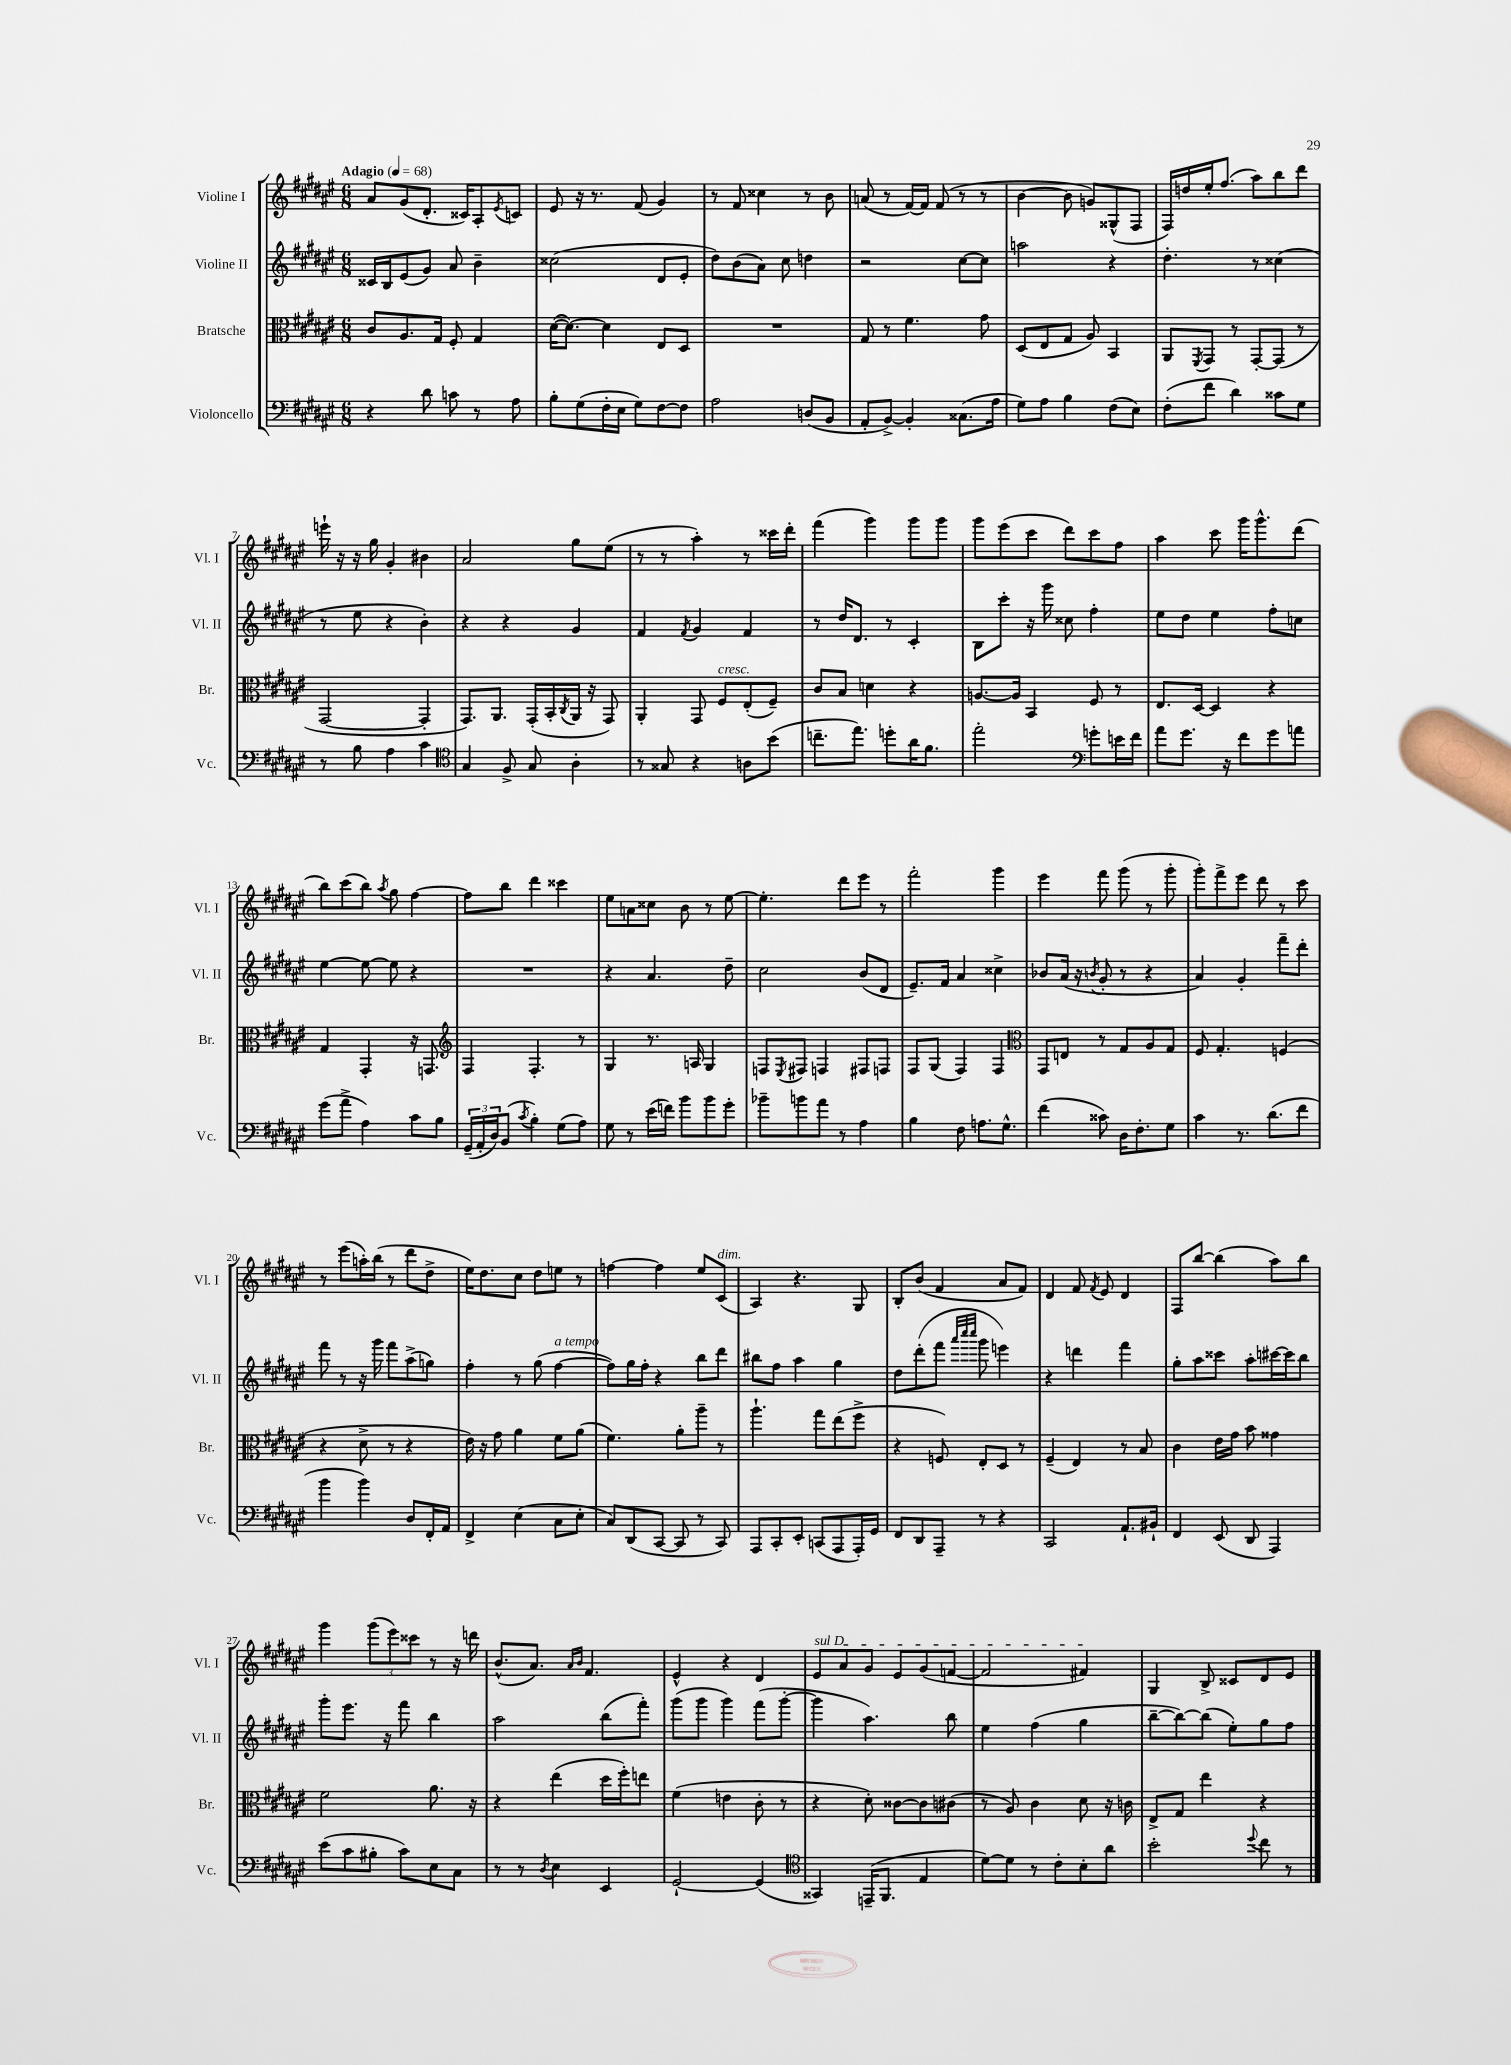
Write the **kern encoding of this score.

**kern	**kern	**kern	**kern
*staff4	*staff3	*staff2	*staff1
*clefF4	*clefC3	*clefG2	*clefG2
*k[f#c#g#d#a#e#]	*k[f#c#g#d#a#e#]	*k[f#c#g#d#a#e#]	*k[f#c#g#d#a#e#]
*M6/8	*M6/8	*M6/8	*M6/8
*MM68	*MM68	*MM68	*MM68
4r	8c#	16c##	8a#
.	.	16B	.
.	8.A#	(8e#	(8g#
8d#	.	8g#)	8.d#'
.	16G#	.	.
8c	8F#'	8a#	.
.	.	.	16c##)
8r	4G#	4b~	8A#'
.	.	.	8qe#
8A#	.	.	8c
=	=	=	=
8B'	([16d#	(2cc##	8e#
.	8.d#_)	.	.
(8G#	.	.	16r
.	.	.	8.r
16F#'	4d#]	.	.
16E#	.	.	.
8G#)	.	.	(8f#
[8F#	8E#	8d#	4g#)
8F#]	8D#	8e#'	.
=	=	=	=
2A#	2.r	8dd#)	8r
.	.	(8b	8f#
.	.	8a#)	4cc##
.	.	8cc#	.
(8D	.	4dd	8r
8BB	.	.	8b
=	=	=	=
8AA#'	8G#	2r	(8a
[8BB^)	8r	.	8r
4BB']	4.f#	.	[16f#)
.	.	.	16f#]
.	.	.	(8f#
(8.C##	.	[8cc#	8r
.	8g#	8cc#]	8r
16A#	.	.	.
=	=	=	=
8G#)	(8D#	2aa	[4b
8A#	8E#	.	.
4B	8G#	.	8b]
.	8A#)	.	8g)
(8F#	4BB	4r	(8G##^^
8E#)	.	.	8F#
=	=	=	=
(8F#'	8AA#	4.dd#'	16F#)
.	.	.	16dd
.	8qFF#	.	.
8f#	8GG#	.	16ee#'
.	.	.	(8.ff#
4d#)	8r	.	.
.	[8GG#'	8r	8aa#)
8c##	(8GG#]	(4cc##	8bb
8G#	8r	.	8ddd#
=	=	=	=
8r	[2GG#	8r	16eee`
.	.	.	16r
8B	.	8ee#	16r
.	.	.	16gg#
4A#	.	4r	4g#'
4c#	4GG#']	4b')	4b#
=	=	=	=
*clefC4	*	*	*
4G#	8.GG#)	4r	2a#
.	8.AA#	.	.
8F#^	.	4r	.
8G#	(16GG#'	.	.
.	16BB'	.	.
.	8qC#	.	.
4A#'	16AA#	4g#	8gg#
.	16r	.	.
.	8GG#)	.	(8ee#
=	=	=	=
8r	4AA#'	4f#	8r
8G##	.	.	8r
.	.	8qf#	.
4r	8GG#	4g#	4aa#')
.	8F#	.	.
8A	(8E#'	4f#	8r
(8b	8F#~)	.	16ccc##
.	.	.	16ddd#'
=	=	=	=
8.cc~	8c#	8r	(4fff#
.	8B	16dd#	.
8.ee#)	.	8.d#	.
.	4d	.	4ggg#)
8dd'	.	8r	.
16a#	4r	4c#'	8ggg#
8.f#	.	.	.
.	.	.	8ggg#
=	=	=	=
2ee#'	[8.A	8B	8ggg#
.	.	8ccc#'	(8eee#
.	16A]	.	.
.	4BB	16r	8ccc#
.	.	16ggg#	.
.	.	8cc##	8ddd#)
*clefF4	*	*	*
8g'	8F#	4ff#'	8ccc#
16e	8r	.	8ff#
16f#	.	.	.
=	=	=	=
8a#	8.E#	8ee#	4aa#
8.g#	.	8dd#	.
.	[16D#	.	.
.	4D#]	4ee#	8ccc#
16r	.	.	.
8f#	.	.	16ggg#
.	.	.	8.ggg#^^
8g#	4r	8ff#'	.
8a	.	8cc	(8ddd#
=	=	=	=
(8g#	4G#	[4ee#	8bb)
8a#^	.	.	(8ccc#
4A#)	4GG#'	8ee#_	8bb)
.	.	.	8qaa#
.	.	8ee#]	8gg#
8c#	16r	4r	[4ff#
.	8.GG	.	.
8B	.	.	.
=	=	=	=
*	*clefG2	*	*
(24GG#~	4F#	2.r	8ff#]
24AA#'	.	.	.
24D#)	.	.	.
(8BB	.	.	8bb
8qc#	.	.	.
4B')	4.F#'	.	4ddd#
(8G#	.	.	4ccc##
8A#)	8r	.	.
=	=	=	=
8G#	4G#	4r	8ee#
8r	.	.	8a
(16e#	8.r	4.a#	8cc##
16f)	.	.	.
8b	.	.	8b
.	16A	.	.
8b	4G#	.	8r
8g#'	.	8dd#~	[8ee#
=	=	=	=
8b-~	8F	2cc#	4.ee#']
.	8qE#	.	.
8b	8F#	.	.
8a#	4F	.	.
8r	.	.	8ddd#
4A#	8F#	(8b	8eee#
.	8F	8d#	8r
=	=	=	=
4B	8F#	8.e#~)	2fff#'
.	(8G#	.	.
.	.	16f#	.
8F#	4F#)	4a#	.
8.A	.	.	.
.	4F#	4cc##^	4ggg#
8.G#^^	.	.	.
=	=	=	=
*	*clefC3	*	*
(4f#	8GG#	8b-	4eee#
.	8E	(16a#	.
.	.	16r	.
.	.	8qb	.
8c##)	8r	8g#'	8fff#
16D#	8G#	8r	(8ggg#
8.F#'	.	.	.
.	8A#	4r	8r
8G#	8G#	.	8ggg#'
=	=	=	=
4c#	8F#	4a#)	8ggg#')
.	4.G#'	.	8fff#^
8.r	.	4g#'	8eee#
.	.	.	8ddd#
(8.d#	.	.	.
.	(4F	8fff#~	8r
8f#	.	8ddd#'	8ccc#
=	=	=	=
4b	4r	8fff#	8r
.	.	8r	(8eee#
4b)	8d#^	16r	16aa')
.	.	16ggg#	(16bb
.	8r	8fff#	8r
8D#	4r	(8aa#^	8ddd#
16FF#'	.	8gg)	8dd#^
16AA#	.	.	.
=	=	=	=
4FF#^	16e#)	4ff#'	16ee#)
.	16r	.	8.dd#
.	8g#	.	.
(4E#	4a#	8r	8cc#
.	.	(8gg#	8dd#
8C#	8f#	[4ff#	8ee
8E#'	(8a#	.	8r
=	=	=	=
8C#)	4.f#)	8ff#])	[4ff
(8DD#	.	16gg#	.
.	.	16ff#'	.
[8CC#	.	4r	4ff]
8CC#]	8a#'	.	.
8r	8aa#~	8bb	8ee#
8CC#)	8r	8ddd#	(8c#
=	=	=	=
8AAA#	4.aa#`	8bb#	4A#)
8CC#'	.	8ff#	.
8EE#'	.	4aa#	4.r
(8CC	8gg#	.	.
8AAA#	(8ee#	4gg#	.
16AAA#')	8ff#^	.	8G#
16GG#	.	.	.
=	=	=	=
8FF#	4r	8dd#	8B'
8DD#	.	(8ddd#'	(8b
8AAA#~	8F)	8fff#	4f#
.	.	32qqaaa#	.
.	.	32qqcccc#	.
.	.	32qqcccc#	.
8r	8E#'	8ggg#	.
4r	8D#	4eee)	8a#
.	8r	.	8f#)
=	=	=	=
2CC#	(4F#~	4r	4d#
.	4E#)	4ddd	8f#
.	.	.	8qf#
.	.	.	8e#
8.AA#`	8r	4fff#	4d#
.	8B	.	.
16BB#`	.	.	.
=	=	=	=
4FF#	4c#	8gg#'	8F#
.	.	8aa#	[8bb
(8EE#	16e#	8ccc##	(4bb]
.	16g#	.	.
8DD#	8b	8aa#'	.
4AAA#)	4g##	[16ccc#	8aa#)
.	.	16ccc#]	.
.	.	8bb	8bb
=	=	=	=
(8e#	2f#	8ggg#'	4ggg#
8c#	.	8.eee#	.
8B#'	.	.	(12ggg#
.	.	16r	.
.	.	.	12eee#)
8c#)	.	8fff#	.
.	.	.	12ccc##
8E#	8.a#	4bb	8r
8C#	.	.	16r
.	16r	.	16ddd
=	=	=	=
8r	4r	2aa#	(8.b^^
8r	.	.	.
.	.	.	8.a#)
8qD#	.	.	.
4E#	(4ee#	.	.
.	.	.	16qqa#
.	.	.	16qqb
.	.	.	4.f#
4EE#	16dd#	(8bb	.
.	16ff#')	.	.
.	8ee	8fff#')	.
=	=	=	=
[2GG#`	(4f#	(8ggg#	4e#^^
.	.	8ggg#	.
.	4e	4ggg#)	4r
(4GG#]	8c#'	(8fff#	4d#
.	8r	[8ggg#'	.
=	=	=	=
*clefC4	*	*	*
4GG##)	4r	4ggg#]	8e#
.	.	.	8a#
(16EE~	8d#')	4.aa#)	8g#
8.FF#	.	.	.
.	[8c##	.	8e#
4E#	8c##]	.	(8g#
.	(8c#	8bb	[8f
=	=	=	=
[8d#)	8r	4ee#	2f]
8d#]	8A#)	.	.
8r	4c#	(4ff#	.
8c#'	.	.	.
8B'	8d#	4gg#	4f#)
8a#	16r	.	.
.	16c	.	.
=	=	=	=
2b'	8E#^	[8bb~	4G#
.	8G#	8bb_)	.
.	4ee#	(8bb]	8B^
.	.	8ee#')	8c##
8qqdd#	.	.	.
8cc#	4r	8gg#	8d#
8r	.	8ff#	8e#
==	==	==	==
*-	*-	*-	*-
